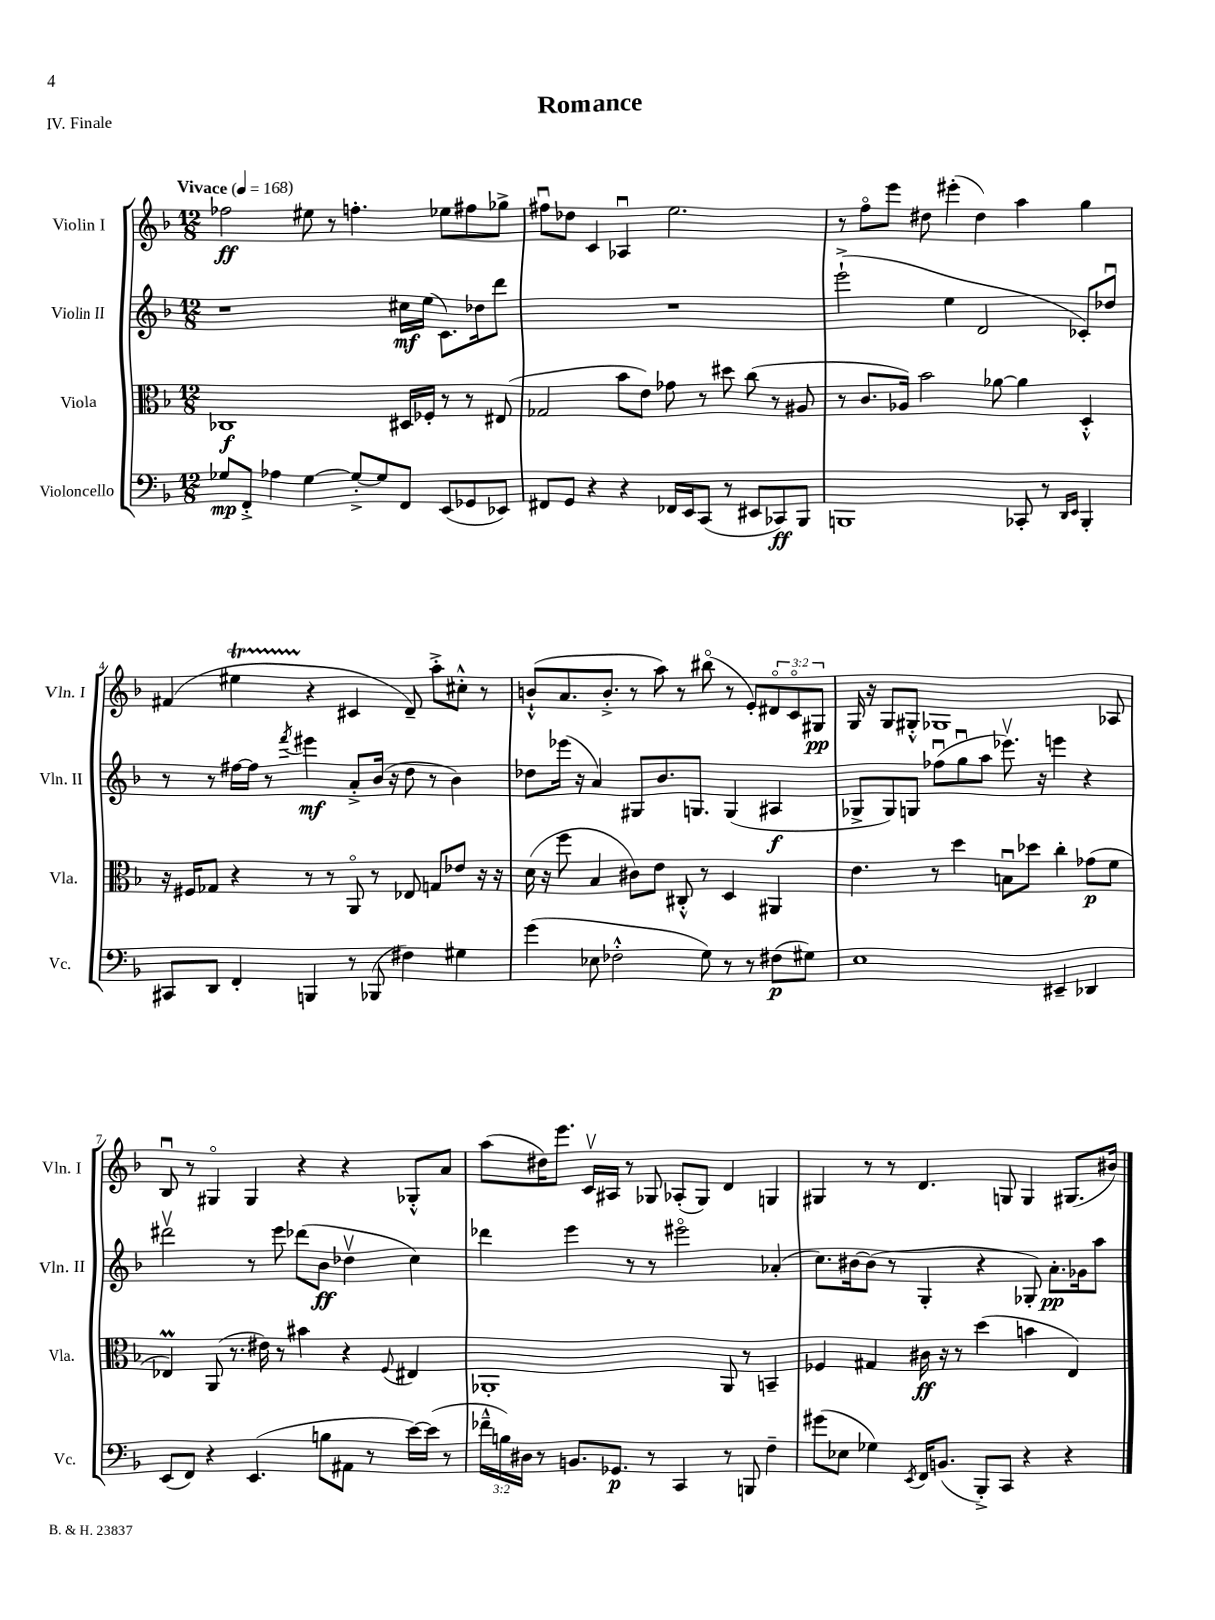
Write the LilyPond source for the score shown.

\header { title = "Romance" piece = "IV. Finale" }
<<
\new StaffGroup <<
\new Staff = "s0" \with { instrumentName = "Violin I" shortInstrumentName = "Vln. I" } {
    \clef treble \key f \major \numericTimeSignature \time 12/8 \override Staff.TupletNumber.text = #tuplet-number::calc-fraction-text \tempo "Vivace" 4 = 168
    fes''2\ff eis''8 r8 f''4.-. ees''8 fis''8 ges''8-> |
    fis''8\downbow des''8 c'4 aes4\downbow e''2. |
    r8 f''8\flageolet e'''8 dis''8 eis'''4-.( dis''4) a''4 g''4 |
    fis'4( eis''4\startTrillSpan r4\stopTrillSpan cis'4 d'8--) a''8-.-> cis''8-.-^ r8 |
    b'8-!-^( a'8. b'8.-.-> r8 a''8) r8 bis''8\flageolet( r8 e'8-.) \tuplet 3/2 { dis'8\flageolet c'8\flageolet gis8\pp } |
    g16 r16 g8 gis8-.-^ ges1 aes8 |
    bes8\downbow r8 gis4\flageolet gis4 r4 r4 ges8-.-^ a'8 |
    a''8( dis''16) e'''8. c'16\upbow ais16 r8 ges8 aes8-.( ges8) d'4 g4 |
    gis4 r8 r8 d'4. g8 g4 gis8.( bis'16) \bar "|." |
}
\new Staff = "s1" \with { instrumentName = "Violin II" shortInstrumentName = "Vln. II" } {
    \clef treble \key f \major \numericTimeSignature \time 12/8
    r1 cis''16\mf e''16( c'8.) des''16 d'''8 |
    R1. |
    e'''2-!->( e''4 d'2 ces'8-.) des''8\downbow |
    r8 r8 fis''16~ fis''16 r8 \acciaccatura { f'''8 } eis'''4\mf a'8-.-> bes'16( r16 d''8 r8 bes'4) |
    des''8 ees'''16( r16 a'4) gis8 bes'8. g8. g4( ais4\f |
    ges8-> ges8) g8 fes''8\downbow( g''8\downbow a''8 ees'''8.\upbow) r16 e'''4 r4 |
    dis'''2\upbow r8 e'''8 des'''8( bes'8\ff des''4\upbow c''4) |
    des'''4 e'''4 r8 r8 eis'''2\flageolet aes'4-.( |
    c''8.) bis'16~ bis'8( r8 g4-. r4 ges8-.) a'8.-.\pp ges'16 a''8 \bar "|." |
}
\new Staff = "s2" \with { instrumentName = "Viola" shortInstrumentName = "Vla." } {
    \clef alto \key f \major \numericTimeSignature \time 12/8
    ces1\f dis16 fes16-. r8 r8 eis8( |
    ges2 bes'8 e'8) ges'8 r8 dis''8 c''8( r8 ais8 |
    r8 c'8. aes16) bes'2 aes'8~ aes'4 d4-.-^ |
    r16 fis16 ges8 r4 r8 r8 a,8\flageolet r8 ees8 g8 ees'8 r16 r16 |
    d'16( r16 f''8 bes4 cis'8) e'8 cis8-.-^ r8 d4 ais,4 |
    e'4. r8 d''4 b8\downbow des''8 c''4-. ges'8\p( f'8 |
    ees4\prall) a,8( r8. eis'16) r8 bis'4 r4 \appoggiatura { f8 } eis4 |
    aes,1-. aes,8 r8 b,4-- |
    fes4 gis4 cis'16\ff r16 r8 d''4( b'4 e4) \bar "|." |
}
\new Staff = "s3" \with { instrumentName = "Violoncello" shortInstrumentName = "Vc." } {
    \clef bass \key f \major \numericTimeSignature \time 12/8 \override Staff.TupletNumber.text = #tuplet-number::calc-fraction-text
    ges8\mp f,8-.-> aes4 ges4~ ges8~-.-> ges8 f,8 e,8( ges,8 ees,8) |
    fis,8 g,8 r4 r4 fes,16 e,16 c,8( r8 eis,8 ces,8\ff) bes,,8 |
    b,,1 ces,8-. r8 \grace { d,16 e,16 } b,,4-. |
    cis,8 d,8 f,4-. b,,4 r8 bes,,8( fis4) gis4 |
    g'4( ees8 fes2-.-^ g8) r8 r8 fis8\p( gis8) |
    e1 eis,4-- des,4 |
    e,8( f,8) r4 e,4.( b8 ais,8 r8 e'16~) e'16( r8 |
    \tuplet 3/2 { fes'16---^ b16) dis16 } r8 b,8. ges,8.\p r8 c,4 r8 b,,8 f4-- |
    gis'8( ees8 ges4) \acciaccatura { e,8 } f,16 b,8.( bes,,8-.->) c,8 r4 r4 \bar "|." |
}
>>
>>
